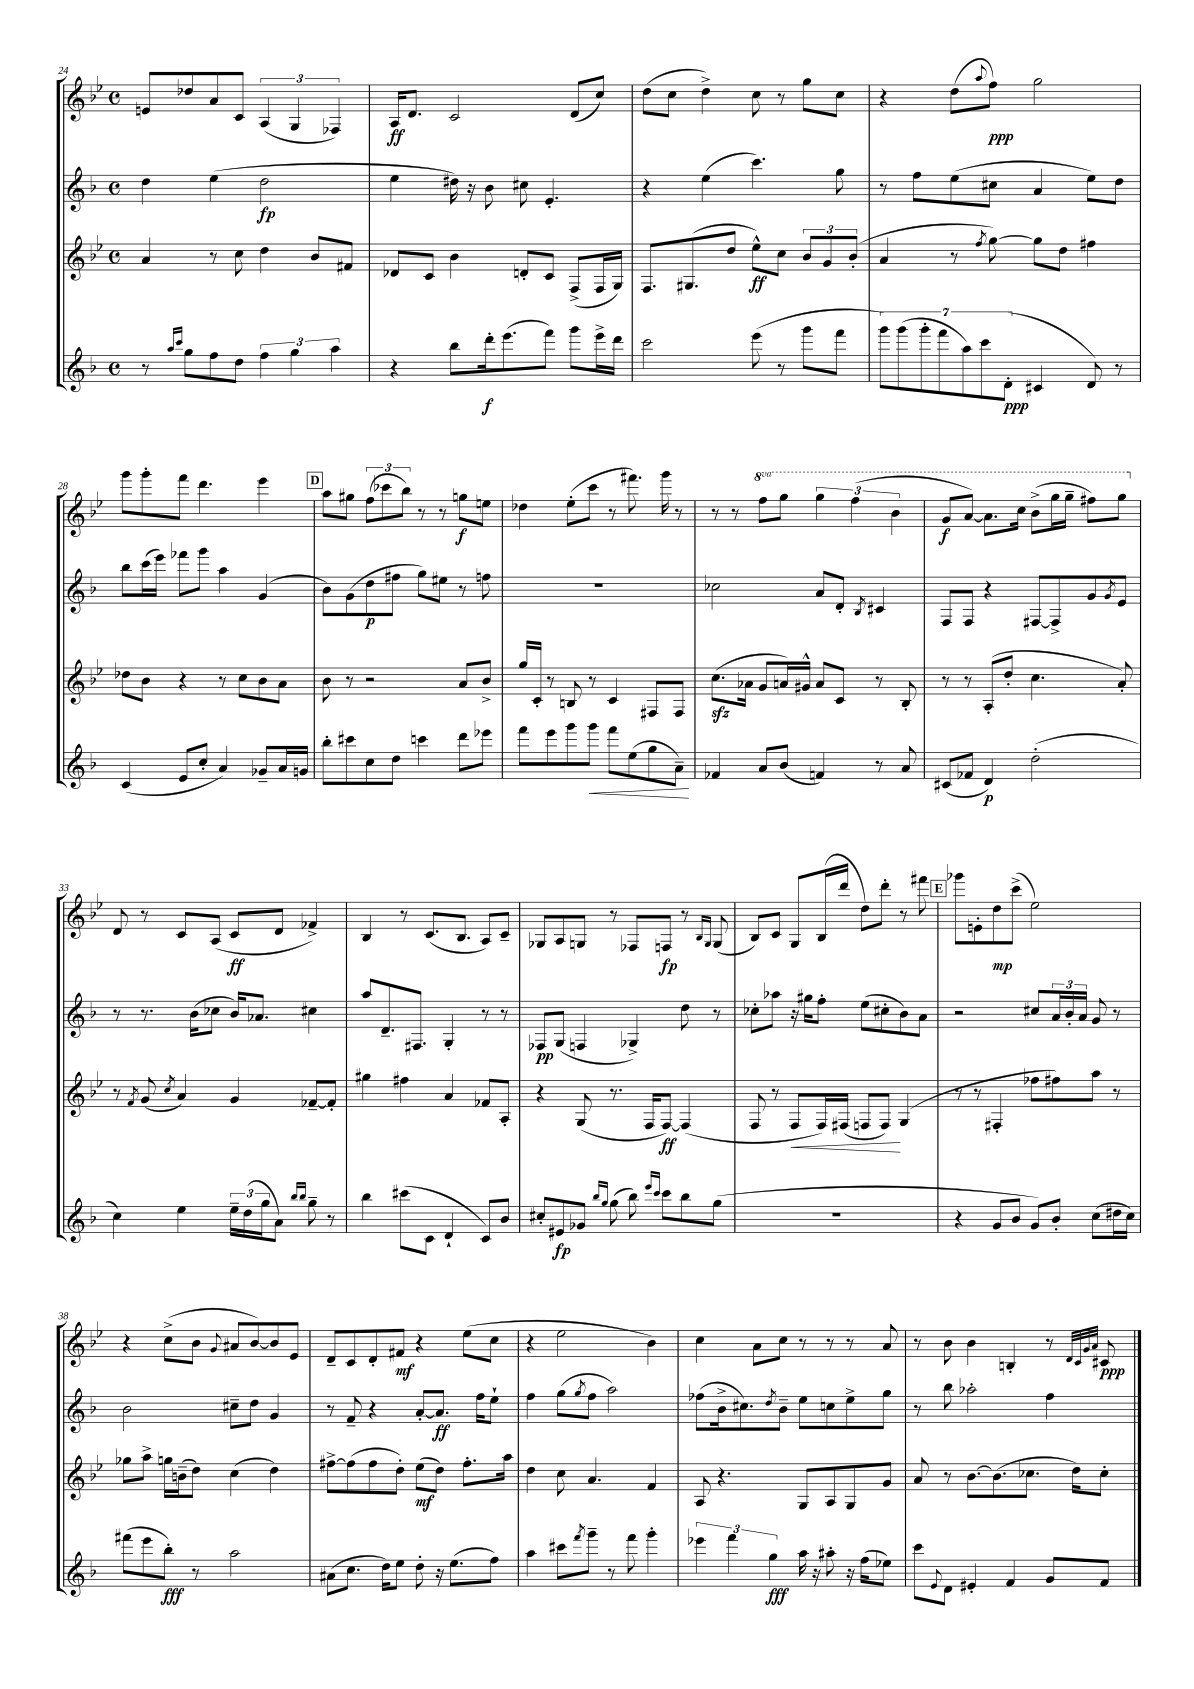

**kern	**kern	**kern	**kern
*staff4	*staff3	*staff2	*staff1
*clefG2	*clefG2	*clefG2	*clefG2
*k[b-]	*k[b-e-]	*k[b-]	*k[b-e-]
*M4/4	*M4/4	*M4/4	*M4/4
*met(c)	*met(c)	*met(c)	*met(c)
8r	4a	4dd	8e
16qqaa	.	.	.
16qqccc	.	.	.
8gg	.	.	8dd-
8ff	8r	(4ee	8a
8dd	8cc	.	8c
6ff	4dd	2dd	(6A
6gg	.	.	6G
.	8b-	.	.
6aa	.	.	6F-)
.	8f#	.	.
=	=	=	=
4r	8d-	4ee	16A
.	.	.	8.d
.	8c	.	.
8bb-	4b-	16dd#)	2c
.	.	16r	.
16ddd'	.	8b-	.
(8.eee	.	.	.
.	8d'	8cc#	.
8fff)	8c	4.e'	.
8ggg	(8F^	.	(8d
16eee^	16F	.	8cc)
16ddd	16G)	.	.
=	=	=	=
2ccc	8.F	4r	(8dd
.	.	.	8cc
.	(8.G#	.	.
.	.	(4ee	4dd^)
.	8dd	.	.
(8eee	8ee-^^)	4.ccc)	8cc
8r	8cc	.	8r
8ggg	12b-	.	8gg
.	12g	.	.
8fff	.	8gg	8cc
.	(12b-'	.	.
=	=	=	=
14ggg)	4a	8r	4r
(14ggg	.	.	.
.	.	8ff	.
14ggg'	.	.	.
14fff	.	.	.
.	8r	(8ee	(8dd
14aa)	.	.	.
14ccc	.	.	.
.	8qff	.	8qqaa
.	[8gg)	8cc#	8ff)
(14d'	.	.	.
4c#	8gg]	4a	2gg
.	8dd	.	.
8d)	4ff#	8ee)	.
8r	.	8dd	.
=	=	=	=
(4c	8dd-	8bb-	8ggg
.	8b-	(16ccc	8ggg'
.	.	16eee)	.
8e	4r	8fff-	8fff
8cc'	.	8ggg	4.ddd
4a)	8r	4aa	.
.	8cc	.	.
8g-~	8b-	(4g	4eee-
16a	8a	.	.
16g	.	.	.
=	=	=	=
8bb-'	8b-	8b-)	8aa
8ccc#	8r	(8g	8gg#
8cc	2r	8dd	(12ff
.	.	.	12ccc-
8dd	.	8ff#	.
.	.	.	12bb-)
4ccc	.	8gg)	8r
.	.	8ee#	8r
8ddd	8a	8r	8gg
8eee-	8b-^	8ff	8ee
=	=	=	=
8fff	16gg	1r	4dd-
.	16c'	.	.
8eee	8r	.	.
8ggg	8B	.	(8ee-'
8ggg	8r	.	8ccc
8fff	4c	.	8r
(8ee	.	.	8.fff#)
8gg	8F#	.	.
.	.	.	16ggg
8a~)	8F#	.	8r
=	=	=	=
4f-	(8.cc	2cc-	8r
.	.	.	8r
.	16a-	.	.
8a	8g	.	8fff
(8b-	16a)	.	8ggg
.	16g#^^	.	.
4f)	8a	8a	6ggg
.	8c	8d'	.
.	.	.	(6fff
.	.	8qB-	.
8r	8r	4c#	.
.	.	.	6bb-
8a	8B-'	.	.
=	=	=	=
(8c#	8r	8F	8gg
8f-	8r	8F	[8aa)
4d)	(8A'	4r	8.aa]
.	8dd'	.	.
.	.	.	16ccc
(2dd'	4.cc	[8F#	(8bb-^
.	.	8F#^]	16ggg
.	.	.	16ggg~
.	.	8g	8fff#)
.	.	8qg	.
.	8a')	8e	8ggg
=	=	=	=
4cc)	8r	8r	8d
.	8qf	.	.
.	(8g	8.r	8r
.	8qcc	.	.
4ee	4a)	.	8c
.	.	(16b-	.
.	.	8cc-	(8A
24ee~	4g	16b-)	8c
(24dd	.	.	.
.	.	8.a-	.
24gg	.	.	.
8a)	.	.	8d
16qqbb-	.	.	.
16qqbb-	.	.	.
8gg~	[8f-~	4cc#	4f-^)
8r	8f-']	.	.
=	=	=	=
4bb-	4gg#	8aa	4B-
.	.	8.d~	.
(8ccc#	4ff#	.	8r
.	.	8.F#	.
8c	.	.	(8.c
4d`	4a	4G'	.
.	.	.	8.B-
8c)	8f-	8r	8A)
8b-	8A'	8r	8c~
=	=	=	=
8cc#'	4r	8F-	8G-
8e#	.	(8G	8A
8g-	(8G	4F	8G
16qqbb-	.	.	.
16qqgg	.	.	.
(8gg	8.r	.	8r
8bb-)	.	4G-^)	8F-
.	16F	.	.
16qqeee	.	.	.
16qqccc	.	.	.
8ccc	[8F)	.	8F
8bb-	(4F]	8dd	8r
.	.	.	16qqB-
.	.	.	16qqG
(8gg	.	8r	(8G
=	=	=	=
1r	8F	8cc-'	8B-)
.	8r	8aa-	8c
.	8F	16r	8G
.	.	16gg#	.
.	16F)	8ff'	(16B-
.	(16F#	.	16ddd
.	8F	(8ee	8dd)
.	8F)	8cc#'	8ddd'
.	(4G	8b-)	8r
.	.	8a	8fff#
=	=	=	=
4r	8r	2r	8ggg-
.	8r	.	8e'
8g	4F#'	.	8dd
8b-	.	.	(8ccc^
8g)	8ff-	8cc#	2ee-)
8b-'	8ff#)	24a	.
.	.	24b-'	.
.	.	24a	.
(8cc	8aa	8g	.
16dd#	8r	8r	.
16cc)	.	.	.
=	=	=	=
(8fff#	8gg-	2b-	4r
8eee	8aa^	.	.
8bb-')	16gg	.	(8cc^
.	(16b~	.	.
8r	8dd)	.	8b-
.	.	.	8qqg
2aa	(4cc	8cc#~	8a#
.	.	8dd	[8b-)
.	4dd)	4g	8b-]
.	.	.	8e-
=	=	=	=
(8a#	[8ff#^	8r	8d~
8.cc	(8ff#]	8f~	8c
.	8ff#	4r	8d'
16dd)	.	.	.
8ee	8dd')	.	8f#
8dd'	(8ee-	[8a'	4r
16r	8dd)	8.a]	.
(8.ee	.	.	.
.	8.ff#'	.	(8ee-
.	.	16ff	.
8ff)	.	8ee`	8cc
.	16aa	.	.
=	=	=	=
4aa	4dd	4ff	4r
8ccc#	8cc	(8gg	2ee-
8qfff	.	8qgg	.
8ggg~	4.a	8ff	.
8r	.	2aa)	.
8fff	.	.	.
4ggg'	4f	.	4b-)
=	=	=	=
6eee-	8A	(8ff-	4cc
.	4.r	16b-^	.
6fff	.	.	.
.	.	8.cc#)	.
.	.	.	8a
6gg	.	.	.
.	.	8qdd	.
.	.	8b-~	8cc
16aa	8G	8ee	8r
16r	.	.	.
8aa#'	8A	8cc	8r
16r	8G	8ee^	8r
(16ff	.	.	.
8ee-)	8g	8gg	8a
=	=	=	=
8ccc	8a	8r	8r
8qqe	.	.	.
8d	8r	8bb-	8b-
4e#'	[8.b-	2aa-'	4b-
.	(8.b-]	.	.
4f	.	.	4B'
.	8.cc-	.	.
8g	.	4ff	8r
.	16dd)	.	.
.	.	.	32qqd
.	.	.	32qqc
.	.	.	32qqg
.	.	.	32qqa
8f	8cc-'	.	8c#
==	==	==	==
*-	*-	*-	*-
